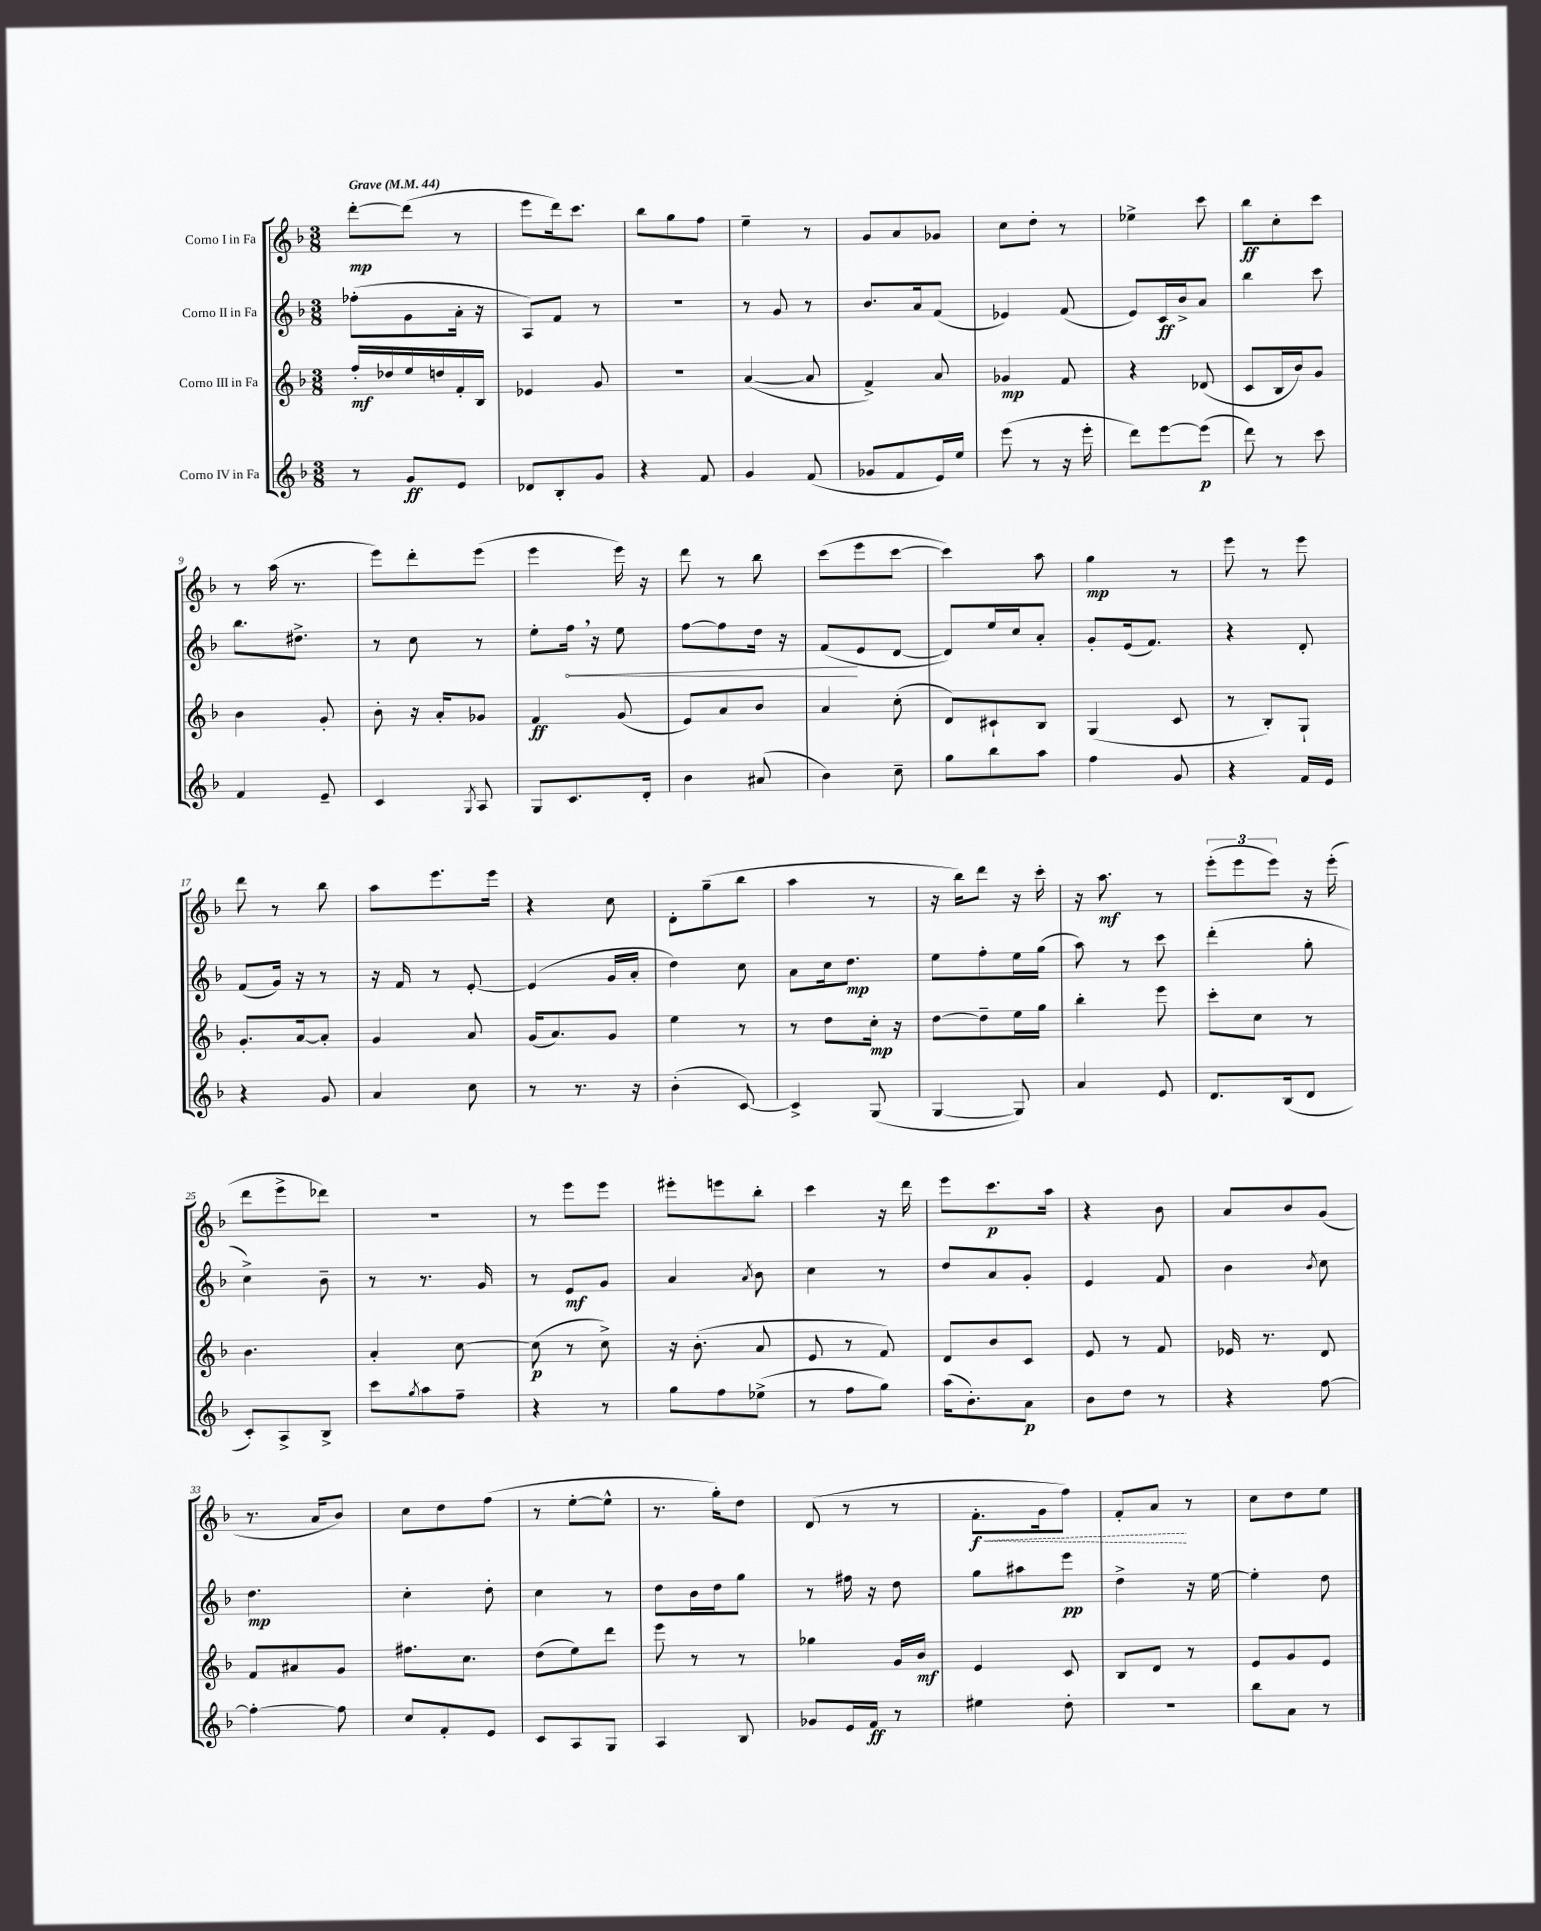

**kern	**dynam	**kern	**dynam	**kern	**dynam	**kern	**dynam
*part4	*part4	*part3	*part3	*part2	*part2	*part1	*part1
*staff4	*staff4	*staff3	*staff3	*staff2	*staff2	*staff1	*staff1
*I"Corno IV in Fa	*	*I"Corno III in Fa	*	*I"Corno II in Fa	*	*I"Corno I in Fa	*
*clefG2	*	*clefG2	*	*clefG2	*	*clefG2	*
*k[b-]	*	*k[b-]	*	*k[b-]	*	*k[b-]	*
*M3/8	*	*M3/8	*	*M3/8	*	*M3/8	*
*MM44	*	*MM44	*	*MM44	*	*MM44	*
=1	=1	=1	=1	=1	=1	=1	=1
!	!	!	!	!	!	!LO:TX:a:B:t=Grave	!
8r	.	16ff'/LL	mf	(8ff-X'\L	.	[8ddd'\L	mp
.	.	16dd-X/	.	.	.	.	.
8g/L	ff	16ee/	.	8g\	.	(8ddd\J]	.
.	.	16ddn/	.	.	.	.	.
8e/J	.	16f'/	.	16a'\Jk	.	8r	.
.	.	16B-/JJ	.	16r	.	.	.
=2	=2	=2	=2	=2	=2	=2	=2
8d-X/L	.	4e-X/	.	8A/L)	.	8eee\L	.
8B-'/	.	.	.	8f/J	.	16ddd\k)	.
.	.	.	.	.	.	8.ccc\J	.
8g/J	.	8g/	.	8r	.	.	.
=3	=3	=3	=3	=3	=3	=3	=3
4r	.	4.r	.	4.r	.	8bb-\L	.
.	.	.	.	.	.	8gg\	.
8f/	.	.	.	.	.	8ff\J	.
=4	=4	=4	=4	=4	=4	=4	=4
4g/	.	([4a/	.	8r	.	4ee~\	.
.	.	.	.	8g/	.	.	.
(8f/	.	8a/]	.	8r	.	8r	.
=5	=5	=5	=5	=5	=5	=5	=5
8g-X/L	.	4f^/)	.	8.b-/L	.	8g/L	.
8f/	.	.	.	.	.	8a/	.
.	.	.	.	16a/k	.	.	.
16e/L)	.	8a/	.	(8f/J	.	8g-X/J	.
16ee/JJ	.	.	.	.	.	.	.
=6	=6	=6	=6	=6	=6	=6	=6
(8eee\	.	4g-X/	mp	4e-X/)	.	8cc\L	.
8r	.	.	.	.	.	8dd'\J	.
16r	.	8f/	.	(8f/	.	8r	.
16eee'\	.	.	.	.	.	.	.
=7	=7	=7	=7	=7	=7	=7	=7
8ddd\L)	.	4r	.	8e/L)	.	4ee-X^\	.
[8eee\	.	.	.	16c/L	ff	.	.
.	.	.	.	16b-^/J	.	.	.
(8eee\J]	p	(8d-X/	.	8a/J	.	8ccc\	.
=8	=8	=8	=8	=8	=8	=8	=8
8ddd\)	.	8c/L	.	4bb-\	.	8bb-\L	ff
8r	.	16B-/L	.	.	.	8cc'\	.
.	.	16b-/J)	.	.	.	.	.
8ccc\	.	8g/J	.	8ccc\	.	8ccc\J	.
!!LO:LB:g=z
=9	=9	=9	=9	=9	=9	=9	=9
4f/	.	4b-\	.	8.bb-\L	.	8r	.
.	.	.	.	.	.	(16aa\	.
.	.	.	.	8.dd#X^\J	.	8.r	.
8e~/	.	8g'/	.	.	.	.	.
=10	=10	=10	=10	=10	=10	=10	=10
4c/	.	8b-'\	.	8r	.	8eee\L)	.
.	.	16r	.	8cc\	.	8ddd'\	.
.	.	16a'/KL	.	.	.	.	.
8qG/	.	.	.	.	.	.	.
8A/	.	8g-X/J	.	8r	.	(8eee\J	.
=11	=11	=11	=11	=11	=11	=11	=11
8G/L	.	4f/	ff	8ee'\L	.	4eee\	.
!	!	!	!	!	!LO:HP:b	!	!
8.c/	.	.	.	16ff,\Jk	<	.	.
.	.	.	.	16r	.	.	.
.	.	(8g/	.	8ee\	.	16eee\)	.
16d'/Jk	.	.	.	.	.	16r	.
=12	=12	=12	=12	=12	=12	=12	=12
4b-\	.	8e/L)	.	[8ff\L	.	8ddd\	.
.	.	8a/	.	8ff\]	.	8r	.
(8a#X/	.	8b-/J	.	16dd\Jk	.	8bb-\	.
.	.	.	.	16r	.	.	.
=13	=13	=13	=13	=13	=13	=13	=13
4b-\)	.	4a/	.	(8f/L	.	(8ccc\L	.
.	.	.	.	8e/	[	8eee\	.
8cc~\	.	(8cc'\	.	[8d/J	.	[8ccc\J	.
=14	=14	=14	=14	=14	=14	=14	=14
8gg\L	.	8d/L)	.	8d/L])	.	4ccc\])	.
8bb-\	.	8c#X`/	.	16ee/L	.	.	.
.	.	.	.	16cc/J	.	.	.
8aa\J	.	8B-/J	.	8a'/J	.	8aa\	.
=15	=15	=15	=15	=15	=15	=15	=15
4ff\	.	(4G/	.	8g'/L	.	4gg\	mp
.	.	.	.	(16e/k	.	.	.
.	.	.	.	8.f/J)	.	.	.
8g/	.	8c/	.	.	.	8r	.
=16	=16	=16	=16	=16	=16	=16	=16
4r	.	8r	.	4r	.	8eee\	.
.	.	8B-'/L)	.	.	.	8r	.
16f/LL	.	8G`/J	.	8d'/	.	8eee\	.
16e/JJ	.	.	.	.	.	.	.
!!LO:LB:g=z
=17	=17	=17	=17	=17	=17	=17	=17
4r	.	8.g'/L	.	(8f/L	.	8ddd\	.
.	.	.	.	16g/Jk)	.	8r	.
.	.	[16a/k	.	16r	.	.	.
8g/	.	8a'/J]	.	8r	.	8bb-\	.
=18	=18	=18	=18	=18	=18	=18	=18
4a/	.	4g/	.	16r	.	8aa\L	.
.	.	.	.	16f/	.	.	.
.	.	.	.	8r	.	8.eee\	.
8cc\	.	8a/	.	[8e'/	.	.	.
.	.	.	.	.	.	16eee\Jk	.
=19	=19	=19	=19	=19	=19	=19	=19
8r	.	(16g/KL	.	(4e/]	.	4r	.
.	.	8.a/)	.	.	.	.	.
8.r	.	.	.	.	.	.	.
.	.	8g/J	.	16g/LL	.	8cc\	.
16r	.	.	.	16a'/JJ	.	.	.
=20	=20	=20	=20	=20	=20	=20	=20
(4b-'\	.	4ee\	.	4dd\)	.	8d'\L	.
.	.	.	.	.	.	(8gg~\	.
[8c/)	.	8r	.	8cc\	.	8bb-\J	.
=21	=21	=21	=21	=21	=21	=21	=21
4c^/]	.	8r	.	8a\L	.	4aa\	.
.	.	8dd\L	.	16cc\k	.	.	.
.	.	.	.	8.dd\J	mp	.	.
(8G/	.	16cc'\Jk	mp	.	.	8r	.
.	.	16r	.	.	.	.	.
=22	=22	=22	=22	=22	=22	=22	=22
[4G/	.	[8dd\L	.	8ee\L	.	16r	.
.	.	.	.	.	.	16bb-\KL)	.
.	.	8dd~\]	.	8ff'\	.	8ddd\J	.
8G/])	.	16ee\L	.	16ee\L	.	16r	.
.	.	16gg\JJ	.	(16gg\JJ	.	16ccc'\	.
=23	=23	=23	=23	=23	=23	=23	=23
4a/	.	4bb-'\	.	8aa\)	.	16r	.
.	.	.	.	.	.	8.aa\	mf
.	.	.	.	8r	.	.	.
8e/	.	8eee\	.	8ccc\	.	8r	.
=24	=24	=24	=24	=24	=24	=24	=24
8.d/L	.	8ccc'\L	.	(4ddd'\	.	(12eee'\L	.
.	.	.	.	.	.	12eee\	.
.	.	8cc\J	.	.	.	.	.
.	.	.	.	.	.	12eee\J)	.
(16B-/k	.	.	.	.	.	.	.
8d/J	.	8r	.	8gg'\	.	16r	.
.	.	.	.	.	.	(16eee'\	.
!!LO:LB:g=z
=25	=25	=25	=25	=25	=25	=25	=25
8c'/L)	.	4.b-\	.	4cc^\)	.	8ddd\L	.
8A^/	.	.	.	.	.	8eee^\	.
8B-^/J	.	.	.	8b-~\	.	8ddd-X\J)	.
=26	=26	=26	=26	=26	=26	=26	=26
8ccc\L	.	4a'/	.	8r	.	4.r	.
8qgg/	.	.	.	.	.	.	.
8aa\	.	.	.	8.r	.	.	.
8ff~\J	.	[8cc\	.	.	.	.	.
.	.	.	.	16g/	.	.	.
=27	=27	=27	=27	=27	=27	=27	=27
4r	.	(8cc\]	p	8r	.	8r	.
.	.	8r	.	8e/L	mf	8eee\L	.
8r	.	8cc^\)	.	8g/J	.	8eee\J	.
=28	=28	=28	=28	=28	=28	=28	=28
8gg\L	.	16r	.	4a/	.	8eee#X'\L	.
.	.	(8.b-'\	.	.	.	.	.
8ff\	.	.	.	.	.	8eeen\	.
.	.	.	.	8qa/	.	.	.
(8ee-X^\J	.	8a/	.	8b-\	.	8bb-'\J	.
=29	=29	=29	=29	=29	=29	=29	=29
8r	.	8e/	.	4cc\	.	4ccc\	.
8ff\L	.	8r	.	.	.	.	.
8gg\J)	.	8f/)	.	8r	.	16r	.
.	.	.	.	.	.	16ddd\	.
=30	=30	=30	=30	=30	=30	=30	=30
(16aa\KL	.	8d/L	.	8dd/L	.	8eee\L	.
8.b-'\)	.	.	.	.	.	.	.
.	.	8b-/	.	8a/	.	8.ccc\	p
8a\J	p	8c/J	.	8g'/J	.	.	.
.	.	.	.	.	.	16aa\Jk	.
=31	=31	=31	=31	=31	=31	=31	=31
8b-\L	.	8e/	.	4e/	.	4r	.
8dd\J	.	8r	.	.	.	.	.
8r	.	8f/	.	8f/	.	8b-\	.
=32	=32	=32	=32	=32	=32	=32	=32
4r	.	16e-X/	.	4b-\	.	8a/L	.
.	.	8.r	.	.	.	.	.
.	.	.	.	.	.	8b-/	.
.	.	.	.	8qb-/	.	.	.
[8ff\	.	8d/	.	8cc\	.	(8g/J	.
!!LO:LB:g=z
=33	=33	=33	=33	=33	=33	=33	=33
4ff'\_	.	8f/L	.	4.dd\	mp	8.r	.
.	.	8a#X/	.	.	.	.	.
.	.	.	.	.	.	16a/KL	.
8ff\]	.	8g/J	.	.	.	8b-/J)	.
=34	=34	=34	=34	=34	=34	=34	=34
8cc/L	.	8.ff#X\L	.	4cc'\	.	8cc\L	.
8f'/	.	.	.	.	.	8dd\	.
.	.	8.cc\J	.	.	.	.	.
8e/J	.	.	.	8dd'\	.	(8ff\J	.
=35	=35	=35	=35	=35	=35	=35	=35
8c/L	.	(8dd\L	.	4cc\	.	8r	.
8A/	.	8ee\)	.	.	.	[8ee'\L	.
8G/J	.	8ddd\J	.	8r	.	8ee^^\J]	.
=36	=36	=36	=36	=36	=36	=36	=36
4A/	.	8eee\	.	8dd\L	.	8.r	.
.	.	8r	.	16b-\L	.	.	.
.	.	.	.	16dd\J	.	16gg'\KL)	.
8B-/	.	8r	.	8gg\J	.	8dd\J	.
=37	=37	=37	=37	=37	=37	=37	=37
8g-X/L	.	4gg-X\	.	8r	.	(8d/	.
16e/L	.	.	.	16ff#X\	.	8r	.
16f/JJ	ff	.	.	16r	.	.	.
8r	.	16g/LL	.	8dd\	.	8r	.
.	.	16b-/JJ	mf	.	.	.	.
=38	=38	=38	=38	=38	=38	=38	=38
!	!	!	!	!	!	!	!LO:HP:b
4ee#X\	.	4e/	.	8gg\L	.	8.f'\L	< f
.	.	.	.	8aa#X\	.	.	.
.	.	.	.	.	.	16g\k	.
8dd'\	.	8c/	.	8eee\J	pp	8ff\J)	.
=39	=39	=39	=39	=39	=39	=39	=39
4.r	.	8B-/L	.	4dd^\	.	8f'/L	.
.	.	8d/J	.	.	.	8a/J	.
.	.	8r	.	16r	.	8r	[
.	.	.	.	[16ee\	.	.	.
=40	=40	=40	=40	=40	=40	=40	=40
8bb-\L	.	8e/L	.	4ee'\]	.	8cc\L	.
8a\J	.	8g/	.	.	.	8dd\	.
8r	.	8e/J	.	8dd\	.	8ee\J	.
==	==	==	==	==	==	==	==
*-	*-	*-	*-	*-	*-	*-	*-
